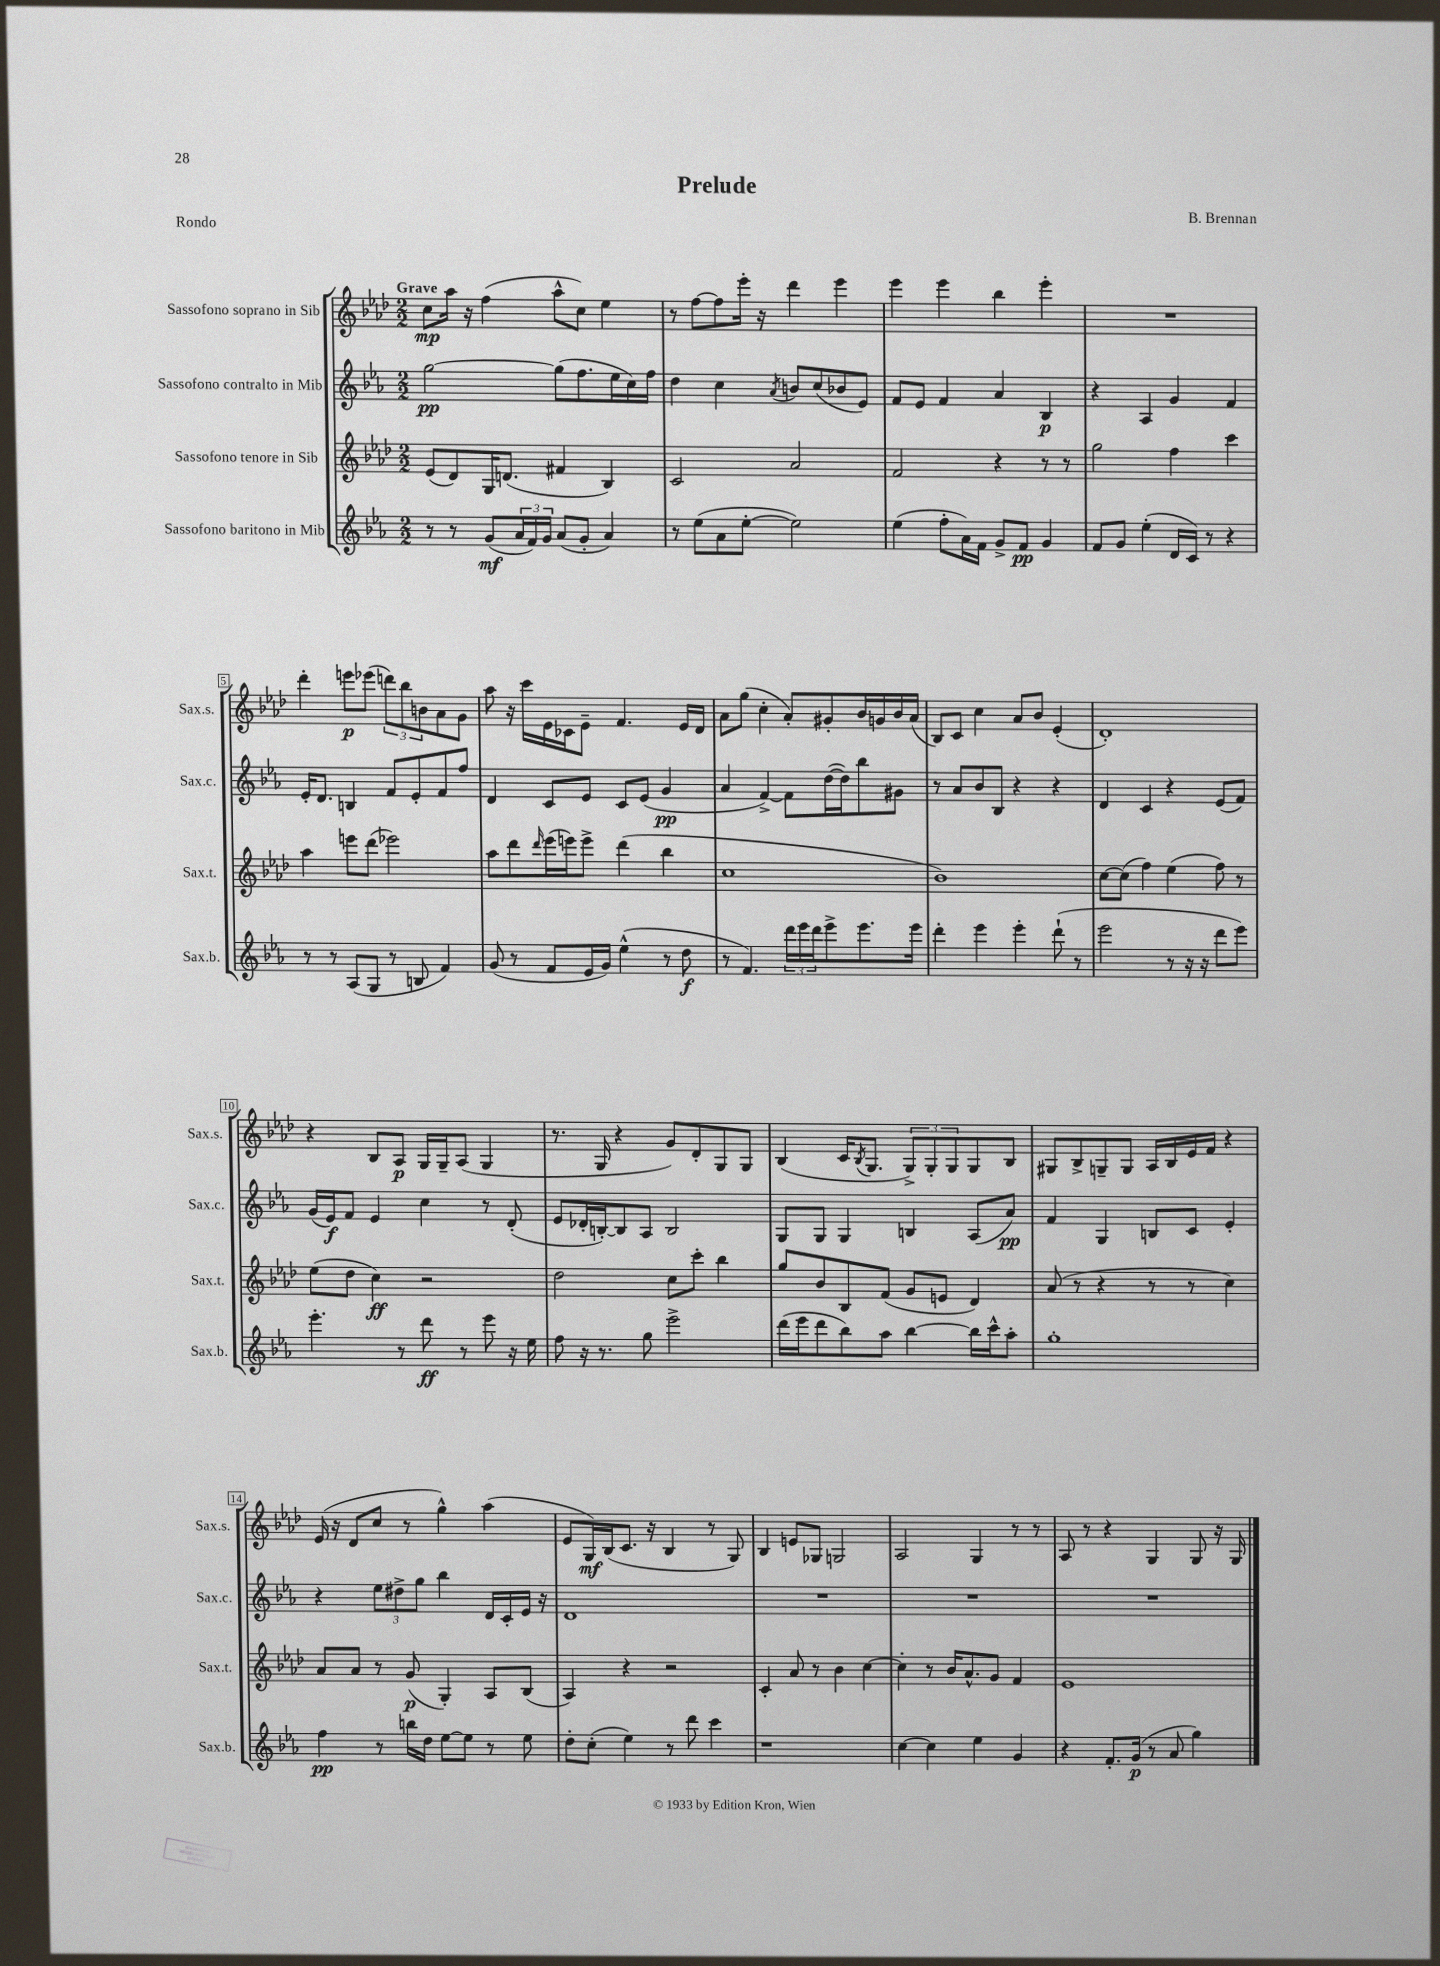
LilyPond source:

\header { title = "Prelude" composer = "B. Brennan" piece = "Rondo" }
<<
\new StaffGroup <<
\new Staff = "s0" \with { instrumentName = "Sassofono soprano in Sib" shortInstrumentName = "Sax.s." } {
    \clef treble \key aes \major \numericTimeSignature \time 2/2 \tempo "Grave"
    c''8\mp aes''16 r16 f''4( aes''8-^ c''8) ees''4 |
    r8 f''8~ f''8 ees'''16-. r16 des'''4 ees'''4 |
    ees'''4 ees'''4 bes''4 ees'''4-. |
    R1 |
    des'''4-. e'''8\p ees'''8( \tuplet 3/2 { d'''8) bes''8 b'8 } aes'8 g'8 |
    aes''8 r16 c'''16 ees'16 ces'16 ees'8-- f'4. ees'16 des'16 |
    aes'8 g''8( c''4-. aes'8-.) gis'8-. bes'16 g'16 bes'16 aes'16( |
    bes8) c'8 c''4 aes'8 bes'8 ees'4-.( |
    des'1-.) |
    r4 bes8 aes8\p g16 g16-- aes8( g4 |
    r8. g16 r4 g'8) des'8-. g8 g8 |
    bes4( c'16 \acciaccatura { bes8 } g8. \tuplet 3/2 { g8->) g8-. g8 } g8 bes8 |
    gis8 bes8-> g8-- g8 aes16 bes16 ees'16 f'16 r4 |
    ees'16( r16 des'8 c''8 r8 g''4-^) aes''4( |
    ees'8 g16\mf) bes16( c'8. r16 bes4 r8 g8) |
    bes4 e'8 ges8 g2 |
    aes2 g4 r8 r8 |
    aes8 r8 r4 g4 g8 r16 g16 \bar "|." |
}
\new Staff = "s1" \with { instrumentName = "Sassofono contralto in Mib" shortInstrumentName = "Sax.c." } {
    \clef treble \key ees \major \numericTimeSignature \time 2/2
    g''2~\pp g''8( f''8. ees''16 c''16) f''16 |
    d''4 c''4 \acciaccatura { aes'8 } b'8 c''8( bes'8 ees'8) |
    f'8 ees'8 f'4 aes'4 bes4\p |
    r4 aes4 g'4 f'4 |
    ees'16-. d'8. b4 f'8 ees'8-. f'8 f''8 |
    d'4 c'8 ees'8 c'8 ees'8( g'4\pp |
    aes'4 f'4~->) f'8 d''16~( d''16) bes''8 gis'8 |
    r8 aes'8 bes'8 bes8 r4 r4 |
    d'4 c'4 r4 ees'8( f'8) |
    g'16( ees'16\f) f'8 ees'4 c''4 r8 d'8-.( |
    ees'8 des'16-. b16~-.) b8 aes8 b2 |
    g8 g8 g4 b4 aes8( aes'8\pp) |
    f'4 g4 b8 c'8 ees'4-. |
    r4 \tuplet 3/2 { ees''8 dis''8-> g''8 } bes''4 d'16 c'16-. ees'16 r16 |
    d'1 |
    R1 |
    R1 |
    R1 \bar "|." |
}
\new Staff = "s2" \with { instrumentName = "Sassofono tenore in Sib" shortInstrumentName = "Sax.t." } {
    \clef treble \key aes \major \numericTimeSignature \time 2/2
    ees'8( des'8) g16 d'8.( fis'4 bes4) |
    c'2 aes'2 |
    f'2 r4 r8 r8 |
    g''2 f''4 c'''4 |
    aes''4 e'''8 des'''8( ees'''2) |
    aes''8 des'''8 \grace { des'''16 } ees'''16( e'''16) e'''8-> des'''4( bes''4 |
    c''1 |
    bes'1) |
    c''8~ c''8( f''4) ees''4( f''8) r8 |
    ees''8( des''8 c''4\ff) r2 |
    des''2 c''8 c'''8-. bes''4 |
    g''8 bes'8 bes8 f'8( g'8 e'8 des'4) |
    aes'8( r8 r4 r8 r8 c''4) |
    aes'8 aes'8 r8 g'8\p( g4-.) aes8 bes8( |
    aes4) r4 r2 |
    c'4-. aes'8 r8 bes'4 c''4~ |
    c''4-. r8 bes'16 aes'8.-^ g'8 f'4 |
    ees'1 \bar "|." |
}
\new Staff = "s3" \with { instrumentName = "Sassofono baritono in Mib" shortInstrumentName = "Sax.b." } {
    \clef treble \key ees \major \numericTimeSignature \time 2/2
    r8 r8 g'8\mf( \tuplet 3/2 { aes'16 f'16) g'16 } aes'8( g'8-. aes'4) |
    r8 ees''8( aes'8 ees''8~-. ees''2) |
    ees''4( f''8-. aes'16) f'16 g'8-> f'8\pp g'4 |
    f'8 g'8 ees''4-.( d'16 c'16) r8 r4 |
    r8 r8 aes8( g8 r8 b8 f'4) |
    g'8( r8 f'8 ees'16 g'16) ees''4-^( r8 d''8\f |
    r8 f'4.) \tuplet 3/2 { d'''16 ees'''16 d'''16 } ees'''8-> ees'''8. ees'''16 |
    d'''4-. ees'''4 ees'''4-. d'''8-!( r8 |
    ees'''2 r8 r16 r16 d'''8 ees'''8) |
    ees'''4.-. r8 d'''8\ff r8 ees'''8 r16 ees''16 |
    f''8 r16 r8. g''8 ees'''2-> |
    d'''16( ees'''16 d'''8 bes''8) aes''8 bes''4~ bes''16 c'''16-^ aes''8-. |
    g''1-. |
    f''4\pp r8 b''16 d''16 ees''8~ ees''8 r8 ees''8 |
    d''8-. c''8-.( ees''4) r8 d'''8 c'''4 |
    r1 |
    c''4~ c''4 ees''4 g'4 |
    r4 f'8.-. g'16\p( r8 aes'8 g''4) \bar "|." |
}
>>
>>
\layout { \context { \Score \override BarNumber.stencil = #(make-stencil-boxer 0.1 0.3 ly:text-interface::print) } }
